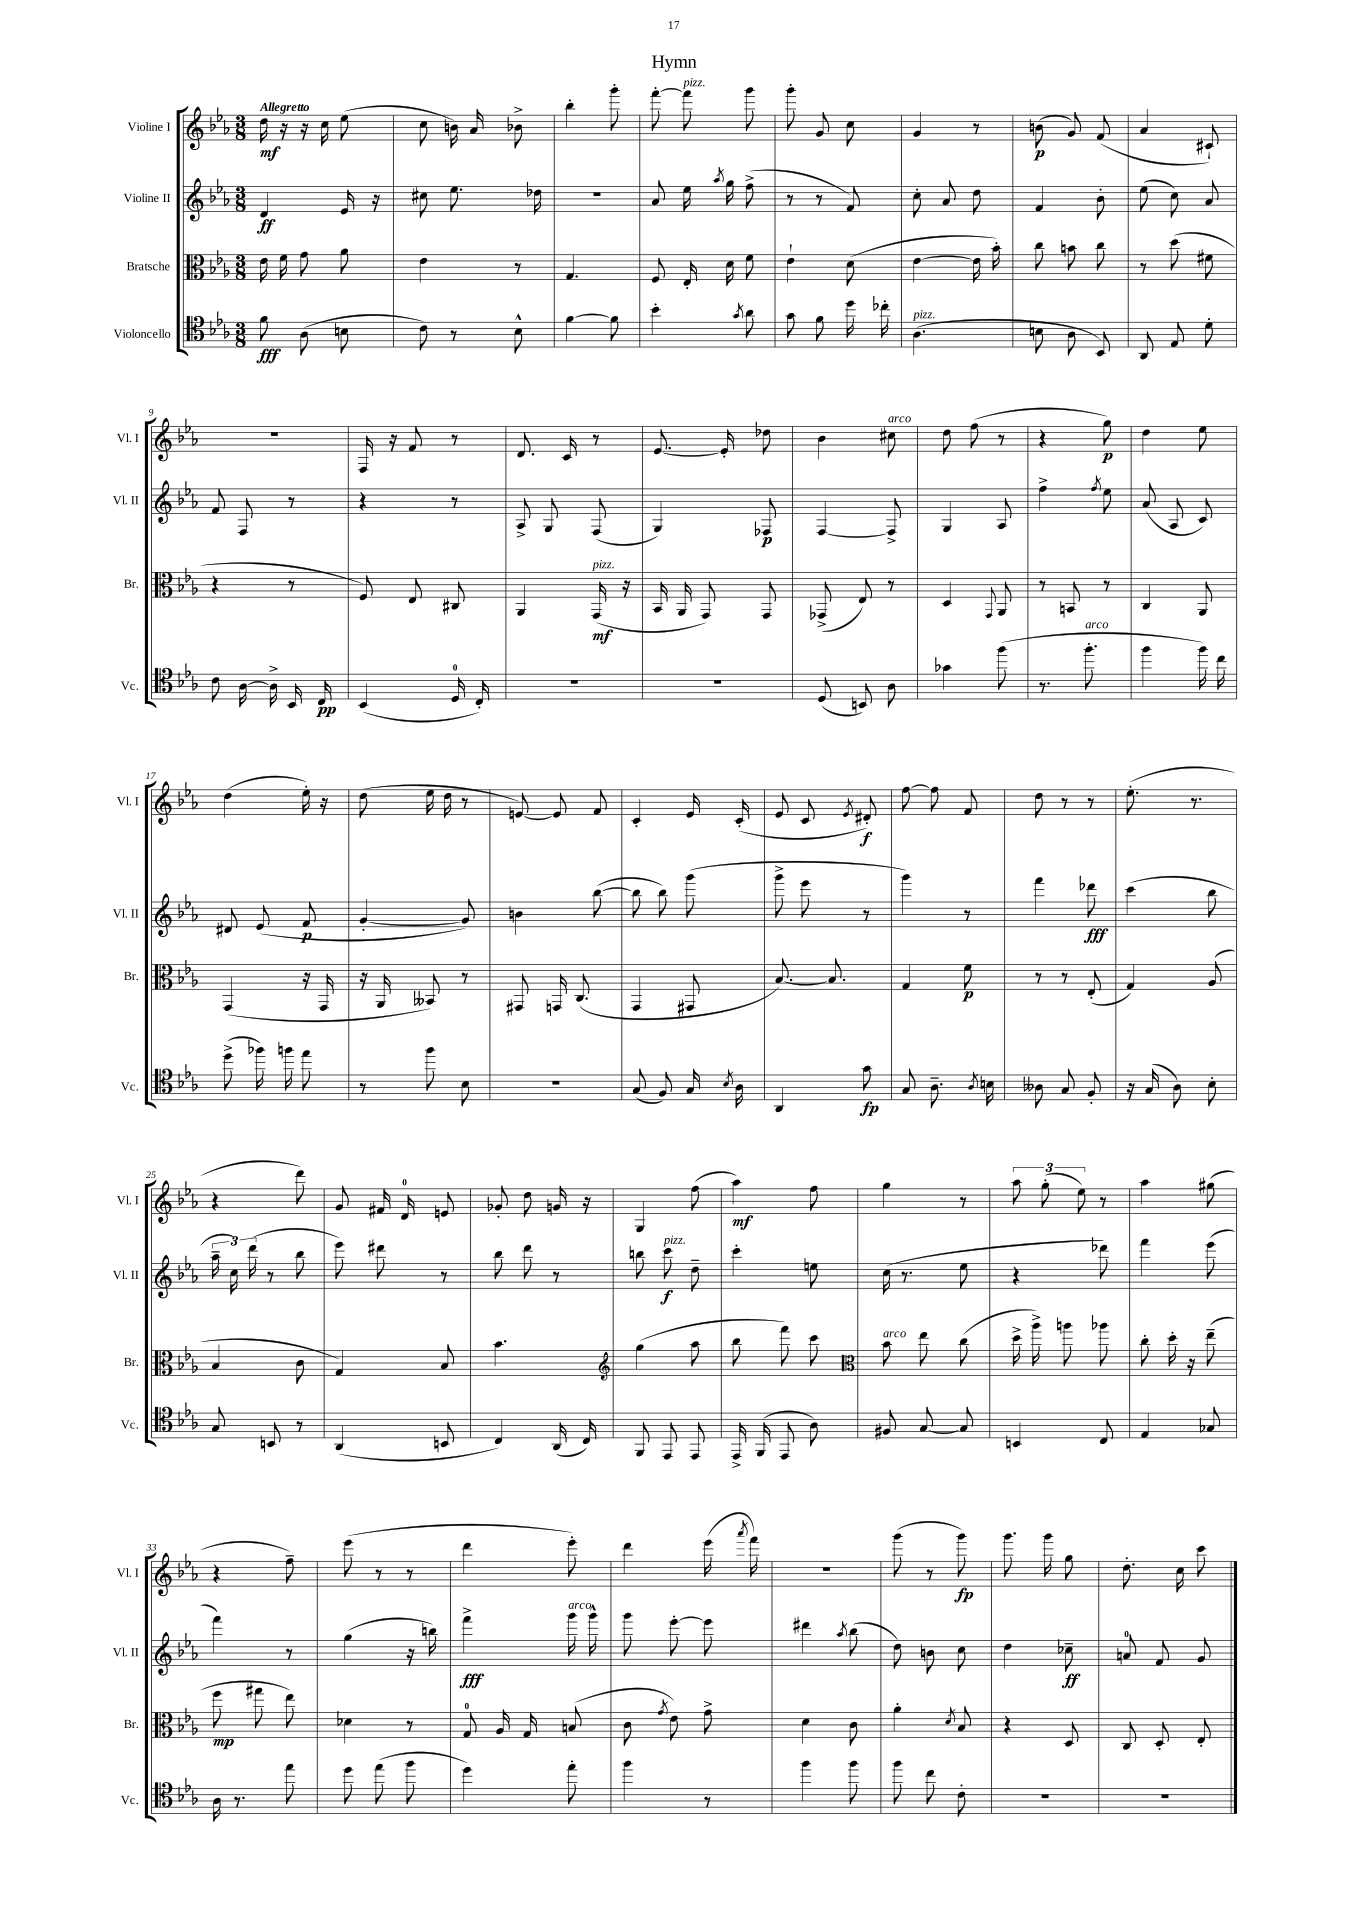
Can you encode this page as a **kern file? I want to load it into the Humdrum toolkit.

**kern	**kern	**kern	**kern
*staff4	*staff3	*staff2	*staff1
*clefC4	*clefC3	*clefG2	*clefG2
*k[b-e-a-]	*k[b-e-a-]	*k[b-e-a-]	*k[b-e-a-]
*M3/8	*M3/8	*M3/8	*M3/8
8f\	16e-\	4d/	16dd\
.	16f\	.	16r
(8A-\	8g\	.	16r
.	.	.	16cc\
8B\	8a-\	16e-/	(8ee-\
.	.	16r	.
=	=	=	=
8c\)	4e-\	8cc#\	8cc\
8r	.	8.ee-\	16b\)
.	.	.	16a-/
8B-^^\	8r	.	8b-^\
.	.	16dd-\	.
=	=	=	=
[4f\	4.G/	4.r	4bb-'\
8f\]	.	.	8ggg'\
=	=	=	=
4b-'\	8F/	8a-/	[8fff'\
.	16E-'/	16ee-\	8fff\]
.	.	8qaa-/	.
.	16d\	16gg\	.
8qg/	.	.	.
8a-\	8f\	(8ff^\	8ggg\
=	=	=	=
8g\	4e-`\	8r	8ggg'\
8f\	.	8r	8g/
16dd\	(8d\	8f/)	8cc\
16cc-'\	.	.	.
=	=	=	=
(4.A-\	[4e-\	8cc'\	4g/
.	.	8a-/	.
.	16e-\]	8dd\	8r
.	16b-'\)	.	.
=	=	=	=
8B\	8cc\	4f/	(8b\
8A-\	8b\	.	8g/)
8BB-/)	8cc\	8b-'\	(8f/
=	=	=	=
8AA-/	8r	(8ee-\	4a-/
8E-/	(8dd\	8cc\)	.
8d'\	8f#\	8a-/	8c#`/)
=	=	=	=
8c\	4r	8f/	4.r
[16A-\	.	8F/	.
16A-^\]	.	.	.
16BB-/	8r	8r	.
16C/	.	.	.
=	=	=	=
(4BB-/	8F/)	4r	16F/
.	.	.	16r
.	8E-/	.	8f/
16D/	8C#/	8r	8r
16C'/)	.	.	.
=	=	=	=
4.r	4AA-/	8A-^/	8.d/
.	.	8G/	.
.	.	.	16c/
.	(16GG/	(8F/	8r
.	16r	.	.
=	=	=	=
4.r	16BB-/	4G/)	[8.e-/
.	16AA-/	.	.
.	8GG/)	.	.
.	.	.	16e-'/]
.	8GG/	8F-/	8dd-\
=	=	=	=
(8D/	(8GG-^/	[4F/	4b-\
8BB/)	8E-/)	.	.
8A-\	8r	8F^/]	8cc#\
=	=	=	=
4g-\	4D/	4G/	8dd\
.	.	.	(8ff\
.	8qqGG/	.	.
(8ff\	8AA-/	8A-/	8r
=	=	=	=
8.r	8r	4ff^\	4r
.	8BB/	.	.
8.ff'\	.	.	.
.	.	8qff/	.
.	8r	8ee-\	8gg\)
=	=	=	=
4ff\	4C/	(8a-/	4dd\
.	.	8A-/	.
16ff\)	8AA-/	8c/)	8ee-\
16cc\	.	.	.
=	=	=	=
(8dd^\	(4GG/	8d#/	(4dd\
16ff-\)	.	(8e-/	.
16ff\	.	.	.
8ee-\	16r	8f/	16ee-'\)
.	16GG/	.	16r
=	=	=	=
8r	16r	[4g'/	(8dd\
.	16AA-/	.	.
8ff\	8BB--/)	.	16ee-\
.	.	.	16dd\
8B-\	8r	8g/])	8r
=	=	=	=
4.r	8GG#/	4b\	[8e/)
.	16GG/	.	8e/]
.	(8.C/	.	.
.	.	([8bb-\	8f/
=	=	=	=
(8G/	4GG/	8bb-\]	4c'/
8F/)	.	8bb-\)	.
16G/	8GG#/	(8ggg\	16e-/
8qB-/	.	.	.
16A-\	.	.	(16c'/
=	=	=	=
4AA-/	[8.B-/)	8ggg^\	8e-/
.	.	8eee-\	8c/
.	8.B-/]	.	.
.	.	.	8qe-/
8g\	.	8r	8d#'/)
=	=	=	=
8G/	4G/	4ggg\)	[8ff\
8.A-~\	.	.	8ff\]
.	8f\	8r	8f/
8qA-/	.	.	.
16B\	.	.	.
=	=	=	=
8A--\	8r	4fff\	8dd\
8G/	8r	.	8r
8F'/	(8E-'/	8ddd-\	8r
=	=	=	=
16r	4G/)	(4ccc\	(8.ee-'\
(16G/	.	.	.
8A-\)	.	.	.
.	.	.	8.r
8B-'\	(8A-/	8bb-\	.
=	=	=	=
8G/	4B-/	24aa-~\	4r
.	.	24cc\)	.
.	.	(24ddd\	.
8BB/	.	8r	.
8r	8c\	8bb-\	8ddd\)
=	=	=	=
(4AA-/	4G/)	8eee-\)	8g/
.	.	8ddd#\	16f#/
.	.	.	16d/
8BB/	8B-/	8r	8e/
=	=	=	=
4C/)	4.b-\	8bb-\	8g-'/
.	.	8ddd\	8dd\
(16AA-/	.	8r	16g/
16C/)	.	.	16r
=	=	=	=
*	*clefG2	*	*
8FF/	(4gg\	8bb\	4G/
8EE-/	.	8ccc\	.
8EE-/	8aa-\	8dd~\	(8ff\
=	=	=	=
16EE-^/	8bb-\	4ccc'\	4aa-\)
(16FF/	.	.	.
8EE-/	8fff\)	.	.
8A-\)	8ccc\	8ee\	8ff\
=	=	=	=
*	*clefC3	*	*
8F#/	8b-\	(16cc\	4gg\
.	.	8.r	.
[8G/	8ee-\	.	.
8G/]	(8cc\	8ee-\	8r
=	=	=	=
4BB/	16dd^\	4r	12aa-\
.	16aa-^\)	.	.
.	.	.	(12gg'\
.	8aa\	.	.
.	.	.	12ee-\)
8C/	8aa-\	8ddd-\)	8r
=	=	=	=
4E-/	8cc'\	4fff\	4aa-\
.	16dd'\	.	.
.	16r	.	.
8G-/	(8ee-~\	(8eee-\	(8gg#\
=	=	=	=
16A-\	8ff\	4fff\)	4r
8.r	.	.	.
.	8gg#\	.	.
8ee-\	8ee-\)	8r	8ff~\)
=	=	=	=
8dd\	4d-\	(4gg\	(8eee-\
(8ee-\	.	.	8r
8ff\	8r	16r	8r
.	.	16bb\)	.
=	=	=	=
4dd\)	8G/	4fff^\	4ddd\
.	16A-/	.	.
.	16G/	.	.
8ee-'\	(8B/	16ggg\	8eee-'\)
.	.	16ggg^^\	.
=	=	=	=
4ff\	8c\	8ggg\	4ddd\
.	8qg/	.	.
.	8e-\)	[8eee-'\	.
8r	8g^\	8eee-\]	(16eee-\
.	.	.	8qaaa-/
.	.	.	16fff\)
=	=	=	=
4ff\	4d\	4ddd#\	4.r
.	.	8qaa-/	.
8ff\	8c\	(8bb-\	.
=	=	=	=
8ff\	4a-'\	8dd\)	(8ggg\
8cc\	.	8b\	8r
.	8qd/	.	.
8c'\	8B-/	8cc\	8ggg\)
=	=	=	=
4.r	4r	4dd\	8.ggg\
.	.	.	16ggg\
.	8D/	8cc-~\	8gg\
=	=	=	=
4.r	8C/	8a/	8.dd'\
.	8D'/	8f/	.
.	.	.	16cc\
.	8E-'/	8g/	8ccc\
==	==	==	==
*-	*-	*-	*-
